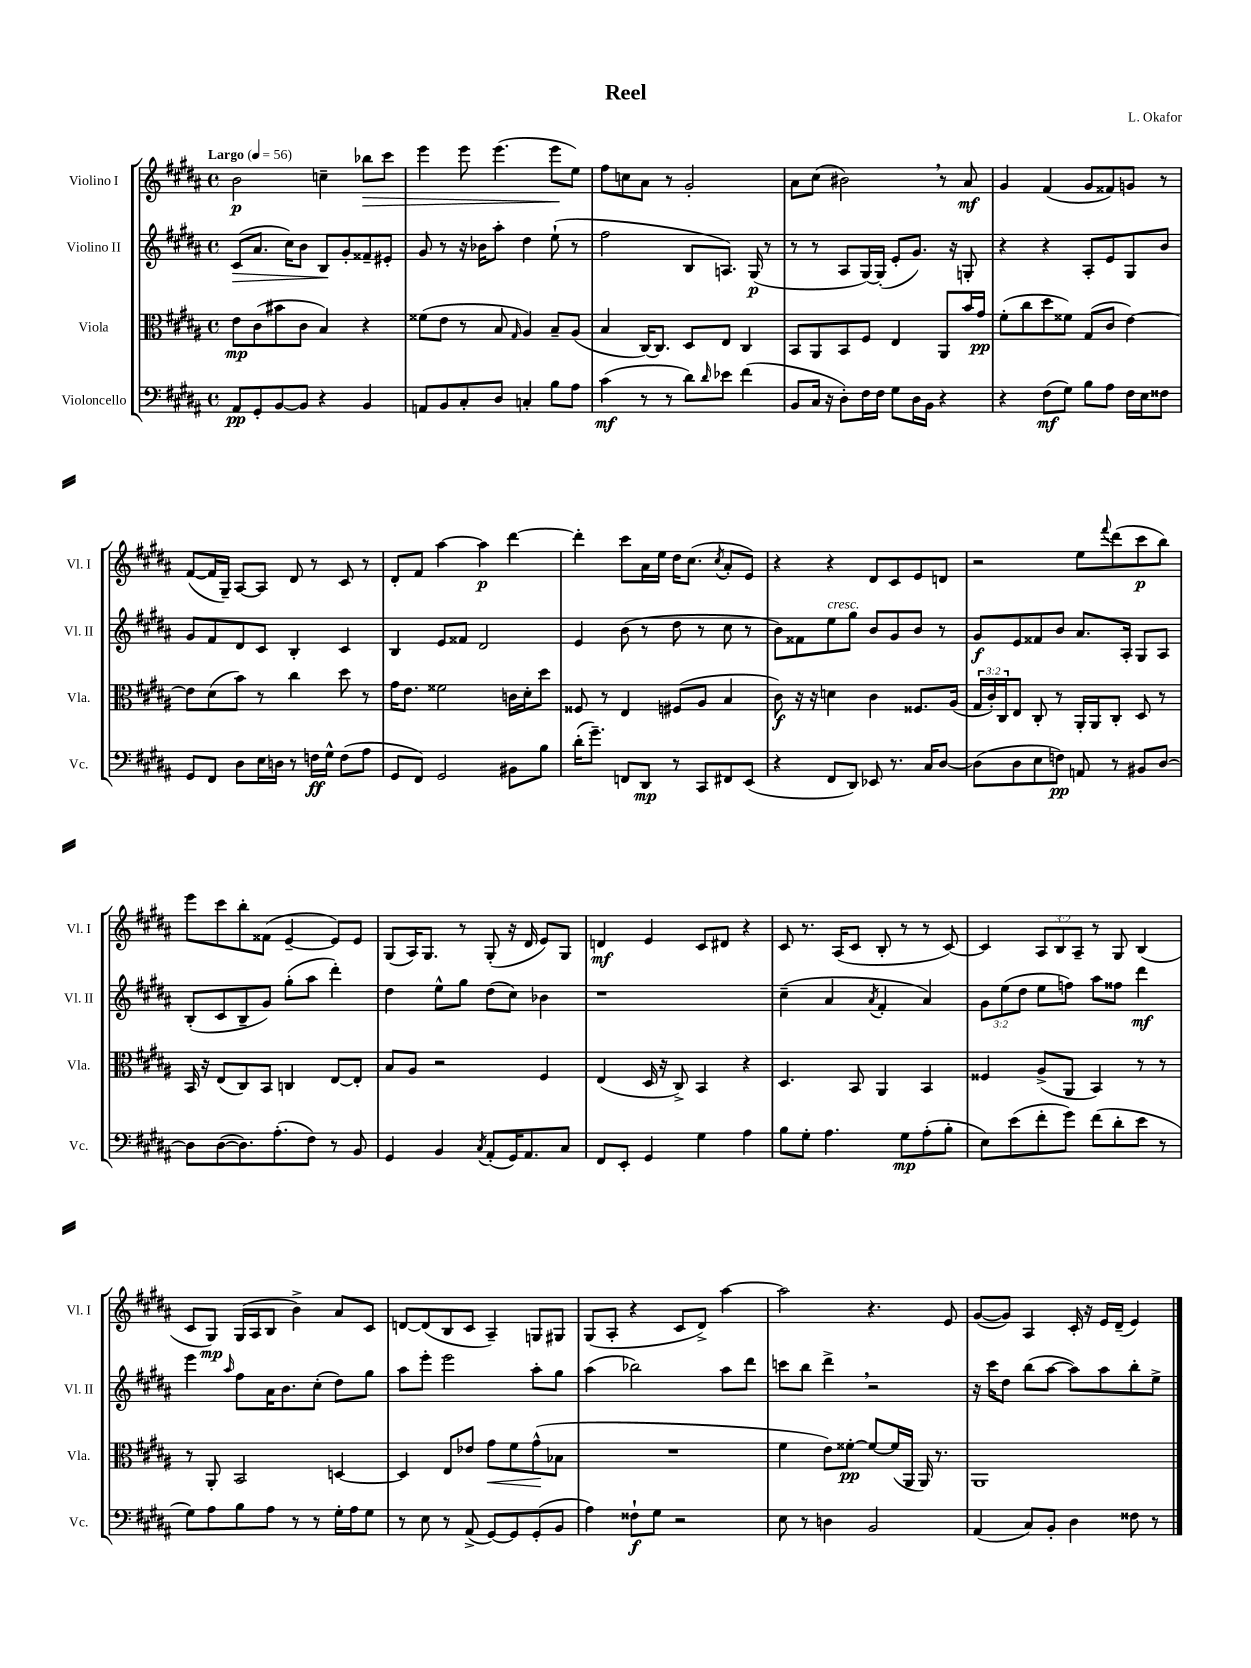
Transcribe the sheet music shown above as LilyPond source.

\header { title = "Reel" composer = "L. Okafor" }
<<
\new StaffGroup <<
\new Staff = "s0" \with { instrumentName = "Violino I" shortInstrumentName = "Vl. I" } {
    \clef treble \key b \major \defaultTimeSignature \time 4/4 \override Staff.TupletNumber.text = #tuplet-number::calc-fraction-text \tempo "Largo" 4 = 56
    b'2\p c''4-- bes''8\> cis'''8 |
    e'''4 e'''8 e'''4.( e'''8\! e''8) |
    fis''8 c''8 ais'8 r8 gis'2-. |
    ais'8 cis''8( bis'2) \breathe r8 ais'8\mf |
    gis'4 fis'4( gis'8 fisis'8) g'8 r8 |
    fis'8~( fis'16 gis16--) ais8~ ais8 dis'8 r8 cis'8 r8 |
    dis'8-. fis'8 ais''4~ ais''4\p dis'''4~ |
    dis'''4-. cis'''8 ais'16 e''16 dis''16 cis''8.( \acciaccatura { cis''8 } ais'8-. e'8) |
    r4 r4 dis'8 cis'8 e'8 d'8 |
    r2 e''8 \appoggiatura { fis'''8 } dis'''8( cis'''8\p b''8) |
    e'''8 cis'''8 b''8-. fisis'8( e'4~-- e'8) e'8 |
    gis8( ais16) gis8. r8 gis8-.( r16 dis'16 e'8) gis8 |
    d'4\mf e'4 cis'8 dis'8 r4 |
    cis'8 r8. ais16( cis'8 b8-. r8 r8 cis'8~) |
    cis'4 \tuplet 3/2 { ais8 b8 ais8-- } r8 gis8 b4( |
    cis'8 gis8\mp) gis16( ais16 b8 b'4->) ais'8 cis'8 |
    d'8~ d'8( b8 cis'8 ais4--) g8 gis8 |
    gis8( ais8-. r4 cis'8 dis'8->) ais''4~ |
    ais''2 r4. e'8 |
    gis'8~( gis'8) ais4 cis'16-. r16 e'16 dis'16--( e'4) \bar "|." |
}
\new Staff = "s1" \with { instrumentName = "Violino II" shortInstrumentName = "Vl. II" } {
    \clef treble \key b \major \defaultTimeSignature \time 4/4 \override Staff.TupletNumber.text = #tuplet-number::calc-fraction-text
    cis'8\>( ais'8. cis''16) b'8 b8\! gis'8-. fisis'8-- eis'8-. |
    gis'8 r8 r16 bes'16 ais''8-. dis''4 e''8-!( r8 |
    fis''2 b8 a8.) gis16\p( r8 |
    r8 r8 ais8 gis16~) gis16-.( e'8-. gis'8.) r16 g8-. |
    r4 r4 ais8-. e'8 gis8 b'8 |
    gis'8 fis'8 dis'8 cis'8 b4-. cis'4 |
    b4 e'8 fisis'8 dis'2 |
    e'4 b'8( r8 dis''8 r8 cis''8 r8 |
    b'8) fisis'8 e''8^\markup { \italic "cresc." } gis''8 b'8 gis'8 b'8 r8 |
    gis'8\f e'8 fisis'8 b'8 ais'8. ais16-. gis8 ais8 |
    b8-.( cis'8 b8-- gis'8) gis''8-.( ais''8 dis'''4-.) |
    dis''4 e''8-^ gis''8 dis''8( cis''8) bes'4 |
    r1 |
    cis''4--( ais'4 \acciaccatura { ais'8 } fis'4-. ais'4) |
    \tuplet 3/2 { gis'8 e''8( dis''8 } e''8 f''8) ais''8 fisis''8 dis'''4\mf |
    e'''4 \grace { ais''16 } fis''8 ais'16 b'8. cis''8-.( dis''8) gis''8 |
    ais''8 e'''8-. e'''2 ais''8-. gis''8 |
    ais''4( bes''2) ais''8 dis'''8 |
    c'''8 b''8 dis'''4-> \breathe r2 |
    r16 cis'''16 dis''8 b''8( ais''8~ ais''8) ais''8 b''8-. e''8-> \bar "|." |
}
\new Staff = "s2" \with { instrumentName = "Viola" shortInstrumentName = "Vla." } {
    \clef alto \key b \major \defaultTimeSignature \time 4/4 \override Staff.TupletNumber.text = #tuplet-number::calc-fraction-text
    e'8\mp cis'8( bis'8 cis'8 b4) r4 |
    fisis'8( e'8 r8 b8 \grace { gis16 } ais4) b8-- ais8( |
    b4 cis16~) cis8. dis8 e8 cis4 |
    b,8 ais,8 b,8 fis8 e4 ais,8 b'16 gis'16\pp |
    fis'8-.( cis''8 dis''8 fisis'8) gis8( cis'8 e'4~) |
    e'8 dis'8( b'8) r8 cis''4 dis''8 r8 |
    gis'16 e'8. fisis'2 c'16 dis'16-. dis''8 |
    fisis8 r8 e4 fis8( ais8 b4 |
    cis'8\f) r16 r16 d'4 cis'4 fisis8. ais16( |
    \tuplet 3/2 { gis16 cis'16-.) cis16 } e8 cis8-. r8 ais,16-. ais,16 cis8-. dis8 r8 |
    b,16 r16 e8( cis8) b,8 c4 e8~ e8-. |
    b8 ais8 r2 fis4 |
    e4( dis16 r16 cis8->) b,4 r4 |
    dis4. b,8 ais,4 b,4 |
    fisis4 ais8->( ais,8 b,4) r8 r8 |
    r8 ais,8-. b,2 d4~ |
    d4 e8 ees'8 gis'8\< fis'8 gis'8-^\!( bes8 |
    R1 |
    fis'4 e'8) fisis'8~-.\pp fisis'8~ fisis'16( ais,16 ais,16) r8. |
    ais,1 \bar "|." |
}
\new Staff = "s3" \with { instrumentName = "Violoncello" shortInstrumentName = "Vc." } {
    \clef bass \key b \major \defaultTimeSignature \time 4/4
    ais,8\pp gis,8-. b,8~ b,8 r4 b,4 |
    a,8 b,8 cis8-. dis8 c4-. b8 ais8 |
    cis'4\mf( r8 r8 dis'8) \grace { dis'16 } ees'8 fis'4( |
    b,8 cis16 r16 dis8-.) fis16 fis16 gis8 dis16 b,16 r4 |
    r4 fis8\mf( gis8) b8 ais8 fis16 e16 fisis8 |
    gis,8 fis,8 dis8 e16 d16 r8 f16\ff gis16-^ f8( ais8 |
    gis,8 fis,8) gis,2 bis,8 b8 |
    dis'16-.( gis'8.--) f,8 dis,8\mp r8 cis,8 fis,8 e,8( |
    r4 fis,8 dis,8) ees,8 r8. cis16 dis8~ |
    dis8( dis8 e8 f8\pp) a,8 r8 bis,8 dis8~ |
    dis8 dis8~( dis8.) ais8.-.( fis8) r8 b,8 |
    gis,4 b,4 \acciaccatura { cis8 } ais,8-.( gis,16) ais,8. cis8 |
    fis,8 e,8-. gis,4 gis4 ais4 |
    b8 gis8-. ais4. gis8\mp ais8-.( b8-. |
    e8) e'8( fis'8-. gis'8) fis'8( dis'8-. e'8 r8 |
    gis8) ais8 b8 ais8 r8 r8 gis16-. ais16 gis8 |
    r8 e8 r8 ais,8->( gis,8~) gis,8 gis,8-.( b,8 |
    ais4) fisis8-!\f gis8 r2 |
    e8 r8 d4 b,2 |
    ais,4( cis8) b,8-. dis4 fisis8 r8 \bar "|." |
}
>>
>>
\layout { \context { \Score \remove "Bar_number_engraver" } }
